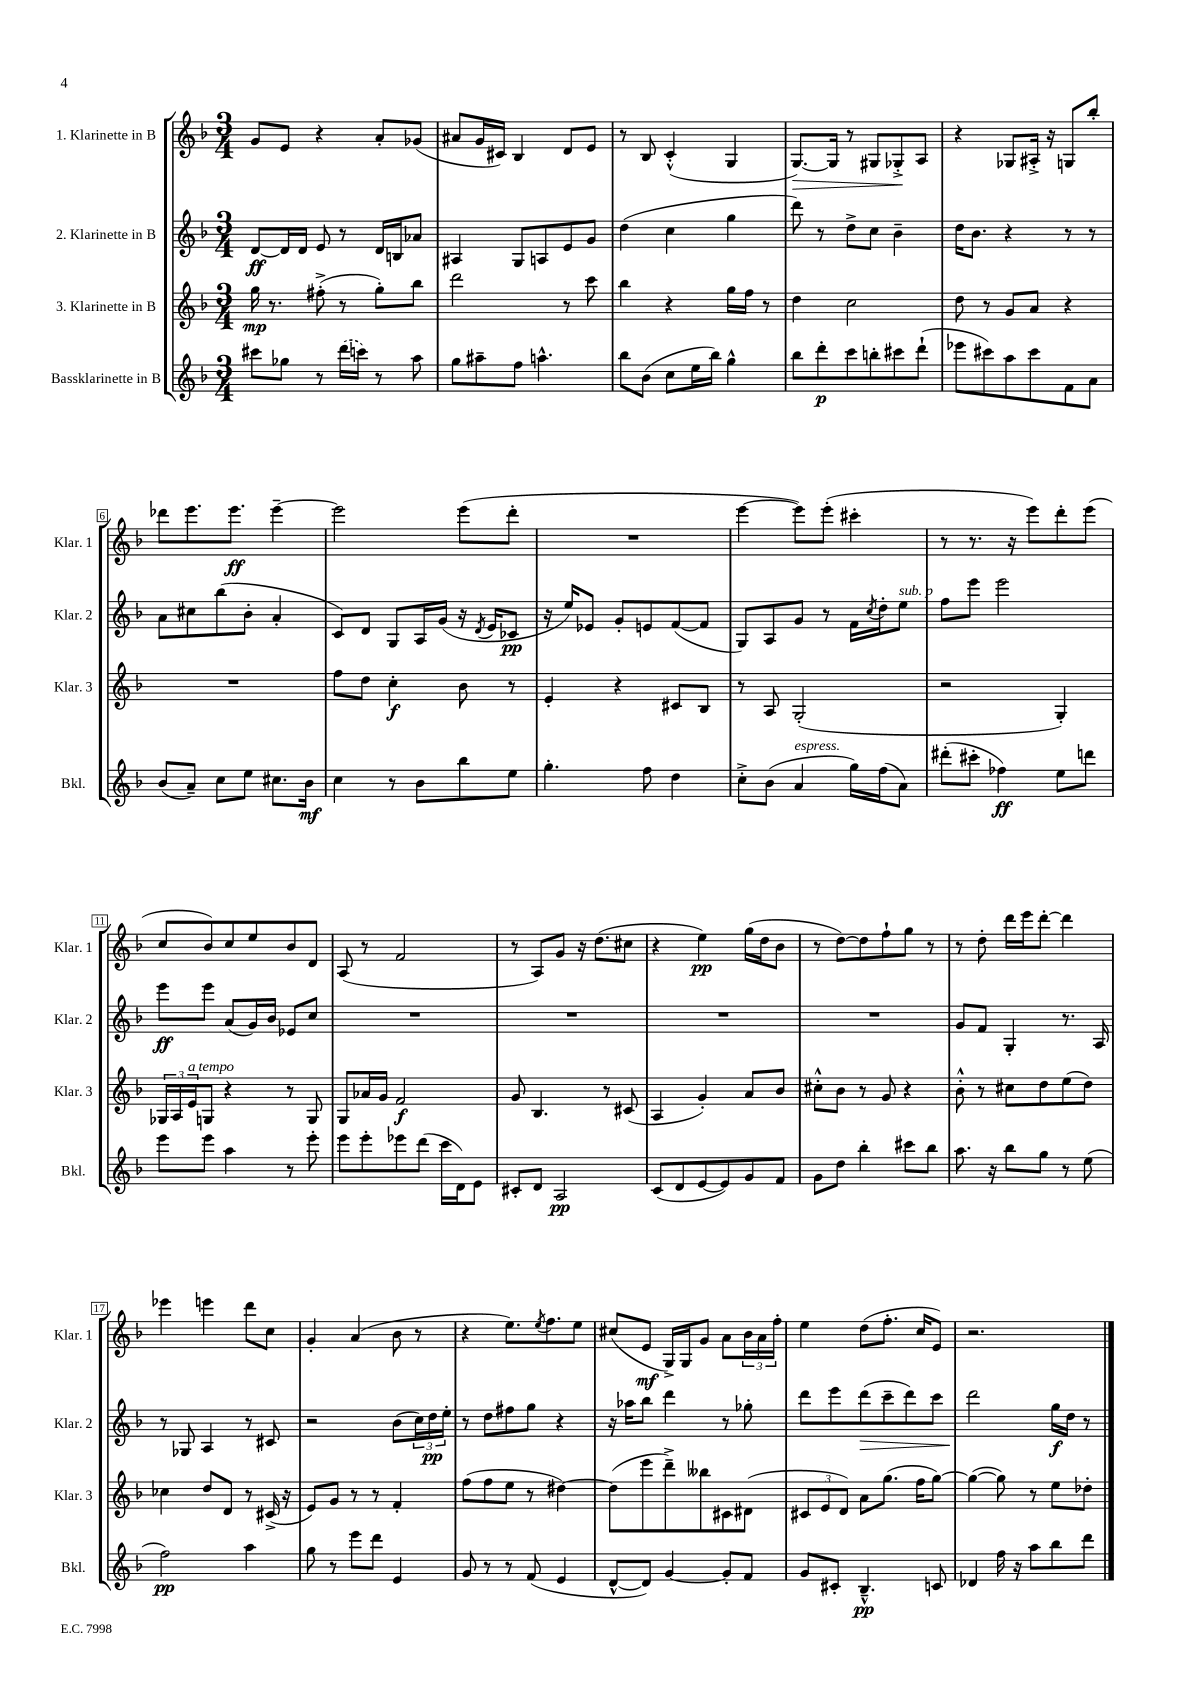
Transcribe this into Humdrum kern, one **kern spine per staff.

**kern	**dynam	**kern	**dynam	**kern	**dynam	**kern	**dynam
*part4	*part4	*part3	*part3	*part2	*part2	*part1	*part1
*staff4	*staff4	*staff3	*staff3	*staff2	*staff2	*staff1	*staff1
*I"Bassklarinette in B	*	*I"3. Klarinette in B	*	*I"2. Klarinette in B	*	*I"1. Klarinette in B	*
*I'Bkl.	*	*I'Klar. 3	*	*I'Klar. 2	*	*I'Klar. 1	*
*clefG2	*	*clefG2	*	*clefG2	*	*clefG2	*
*k[b-]	*	*k[b-]	*	*k[b-]	*	*k[b-]	*
*M3/4	*	*M3/4	*	*M3/4	*	*M3/4	*
=1	=1	=1	=1	=1	=1	=1	=1
8ccc#X\L	.	16gg\	mp	[8d/L	ff	8g/L	.
.	.	8.r	.	.	.	.	.
8gg-X\J	.	.	.	16d/L]	.	8e/J	.
.	.	.	.	16d/JJ	.	.	.
8r	.	(8ff#X'^\	.	8e/	.	4r	.
(16ddd\LL	.	8r	.	8r	.	.	.
16cccn\JJ)	.	.	.	.	.	.	.
8r	.	8gg'\L)	.	16d/LL	.	8a'/L	.
.	.	.	.	16Bn/J	.	.	.
8aa\	.	8bb-\J	.	8a-X/J	.	(8g-X/J	.
=2	=2	=2	=2	=2	=2	=2	=2
8gg\L	.	2ddd\	.	4A#X/	.	8a#X/L	.
8aa#X~\	.	.	.	.	.	16g/L	.
.	.	.	.	.	.	16c#X/JJ)	.
8ff\J	.	.	.	8G/L	.	4B-/	.
4.aan^^\	.	.	.	8An/	.	.	.
.	.	8r	.	8e/	.	8d/L	.
.	.	8ccc\	.	8g/J	.	8e/J	.
=3	=3	=3	=3	=3	=3	=3	=3
8bb-\L	.	4bb-\	.	(4dd\	.	8r	.
(8b-\J	.	.	.	.	.	8B-/	.
8cc\L	.	4r	.	4cc\	.	(4c'^^/	.
16ee\L	.	.	.	.	.	.	.
16bb-\JJ)	.	.	.	.	.	.	.
4gg^^\	.	16gg\LL	.	4gg\	.	4G/	.
.	.	16ff\JJ	.	.	.	.	.
.	.	8r	.	.	.	.	.
=4	=4	=4	=4	=4	=4	=4	=4
!	!	!	!	!	!	!	!LO:HP:b
8bb-\L	.	4dd\	.	8ddd\)	.	[8.G/L)	>
8ddd'\	p	.	.	8r	.	.	.
.	.	.	.	.	.	16G/Jk]	.
8ccc\	.	2cc\	.	8dd^\L	.	8r	.
8bbn'\	.	.	.	8cc\J	.	8G#X/L	.
8ccc#X\	.	.	.	4b-~\	.	8G-X'^/	.
(8ddd`\J	.	.	.	.	.	8A/J	]
=5	=5	=5	=5	=5	=5	=5	=5
8eee-X\L	.	8dd\	.	16dd\KL	.	4r	.
.	.	.	.	8.b-\J	.	.	.
8ccc#X\)	.	8r	.	.	.	.	.
8aa\	.	8g/L	.	4r	.	8G-X/L	.
8ccc#\	.	8a/J	.	.	.	16A#X'^/Jk	.
.	.	.	.	.	.	16r	.
8f\	.	4r	.	8r	.	8Gn/L	.
8a\J	.	.	.	8r	.	8bb-'/J	.
!!LO:LB:g=z
=6	=6	=6	=6	=6	=6	=6	=6
(8b-/L	.	2.r	.	8a\L	.	8ddd-X\L	.
8a~/J)	.	.	.	8cc#X\	.	8.eee\	.
8cc\L	.	.	.	(8bb-\	.	.	.
.	.	.	.	.	.	8.eee\J	ff
8ee\J	.	.	.	8b-'\J	.	.	.
8.cc#X\L	.	.	.	4a'/	.	[4eee~\	.
16b-\Jk	mf	.	.	.	.	.	.
=7	=7	=7	=7	=7	=7	=7	=7
4cc\	.	8ff\L	.	8c/L)	.	2eee\]	.
.	.	8dd\J	.	8d/J	.	.	.
8r	.	4cc'\	f	8G/L	.	.	.
8b-\L	.	.	.	16A/L	.	.	.
.	.	.	.	(16g/JJ	.	.	.
8bb-\	.	8b-\	.	16r	.	(8eee\L	.
.	.	.	.	8qd/	.	.	.
.	.	.	.	16e/KL	.	.	.
8ee\J	.	8r	.	8c-X/J	pp	8ddd'\J	.
=8	=8	=8	=8	=8	=8	=8	=8
4.gg'\	.	4e'/	.	16r	.	2.r	.
.	.	.	.	16ee/KL)	.	.	.
.	.	.	.	8e-X/J	.	.	.
.	.	4r	.	8g'/L	.	.	.
8ff\	.	.	.	8en/	.	.	.
4dd\	.	8c#X/L	.	([8f/	.	.	.
.	.	8B-/J	.	8f/J]	.	.	.
=9	=9	=9	=9	=9	=9	=9	=9
8cc'^\L	.	8r	.	8G/L)	.	[4eee\	.
(8b-\J	.	8A/	.	8A/	.	.	.
!LO:TX:a:i:t=espress.	!	!	!	!	!	!	!
4a/	.	(2G'/	.	8g/J	.	8eee\L])	.
.	.	.	.	8r	.	(8eee'\J	.
16gg\LL)	.	.	.	16f\LL	.	4ccc#X'\	.
.	.	.	.	8qcc/	.	.	.
(16ff\J	.	.	.	16dd'\J	.	.	.
!	!	!	!	!LO:TX:a:i:t=sub. p	!	!	!
8a\J)	.	.	.	8ee\J	.	.	.
=10	=10	=10	=10	=10	=10	=10	=10
(8ddd#X'\L	.	2r	.	8ff\L	.	8r	.
8ccc#X'\J	.	.	.	8eee\J	.	8.r	.
4ff-X\)	ff	.	.	2eee\	.	.	.
.	.	.	.	.	.	16r	.
.	.	.	.	.	.	8eee\L)	.
8ee\L	.	4G'/)	.	.	.	8ddd'\	.
8dddn\J	.	.	.	.	.	(8eee\J	.
!!LO:LB:g=z
=11	=11	=11	=11	=11	=11	=11	=11
8eee\L	.	24G-X/LL	.	8eee\L	ff	8cc/L	.
.	.	24A/	.	.	.	.	.
!	!	!LO:TX:a:i:t=a tempo	!	!	!	!	!
.	.	24e/J	.	.	.	.	.
8eee\J	.	8Gn/J	.	8eee\J	.	8b-/)	.
4aa\	.	4r	.	(8a/L	.	8cc/	.
.	.	.	.	16g/L)	.	8ee/	.
.	.	.	.	16b-/JJ	.	.	.
8r	.	8r	.	8e-X/L	.	8b-/	.
8eee'\	.	8G/	.	8cc/J	.	8d/J	.
=12	=12	=12	=12	=12	=12	=12	=12
8eee\L	.	8G/L	.	2.r	.	(8A/	.
8eee'\	.	16a-X/L	.	.	.	8r	.
.	.	16g/JJ	.	.	.	.	.
8eee-X\	.	2f/	f	.	.	2f/	.
(8ddd\J	.	.	.	.	.	.	.
16ccc\LL	.	.	.	.	.	.	.
16d\J)	.	.	.	.	.	.	.
8e\J	.	.	.	.	.	.	.
=13	=13	=13	=13	=13	=13	=13	=13
8c#X'/L	.	8g/	.	2.r	.	8r	.
8d/J	.	4.B-/	.	.	.	8A/L)	.
2A/	pp	.	.	.	.	8g/J	.
.	.	.	.	.	.	16r	.
.	.	.	.	.	.	(8.dd\L	.
.	.	8r	.	.	.	.	.
.	.	(8c#X/	.	.	.	8cc#X\J	.
=14	=14	=14	=14	=14	=14	=14	=14
(8c/L	.	4A/	.	2.r	.	4r	.
8d/	.	.	.	.	.	.	.
[8e/	.	4g'/)	.	.	.	4ee\)	pp
8e/])	.	.	.	.	.	.	.
8g/	.	8a/L	.	.	.	(16gg\LL	.
.	.	.	.	.	.	16dd\J	.
8f/J	.	8b-/J	.	.	.	8b-\J	.
=15	=15	=15	=15	=15	=15	=15	=15
8g\L	.	8cc#X'^^\L	.	2.r	.	8r	.
8dd\J	.	8b-\J	.	.	.	[8dd\L)	.
4bb-'\	.	8r	.	.	.	8dd\]	.
.	.	8g/	.	.	.	8ff`\	.
8ccc#X\L	.	4r	.	.	.	8gg\J	.
8bb-\J	.	.	.	.	.	8r	.
=16	=16	=16	=16	=16	=16	=16	=16
8.aa\	.	8b-'^^\	.	8g/L	.	8r	.
.	.	8r	.	8f/J	.	8dd'\	.
16r	.	.	.	.	.	.	.
8bb-\L	.	8cc#X\L	.	4G'/	.	16ddd\LL	.
.	.	.	.	.	.	16eee\J	.
8gg\J	.	8dd\	.	.	.	[8ddd'\J	.
8r	.	(8ee\	.	8.r	.	4ddd\]	.
(8ee\	.	8dd\J)	.	.	.	.	.
.	.	.	.	16A/	.	.	.
!!LO:LB:g=z
=17	=17	=17	=17	=17	=17	=17	=17
2ff\)	pp	4cc-X\	.	8r	.	4eee-X\	.
.	.	.	.	8G-X/	.	.	.
.	.	8dd/L	.	4A/	.	4eeen\	.
.	.	8d/J	.	.	.	.	.
4aa\	.	8r	.	8r	.	8ddd\L	.
.	.	(16c#X^/	.	8c#X/	.	8cc\J	.
.	.	16r	.	.	.	.	.
=18	=18	=18	=18	=18	=18	=18	=18
8gg\	.	8e/L)	.	2r	.	4g'/	.
8r	.	8g/J	.	.	.	.	.
8eee\L	.	8r	.	.	.	(4a/	.
8ddd\J	.	8r	.	.	.	.	.
4e/	.	4f'/	.	(8b-\L	.	8b-\	.
.	.	.	.	24cc\L)	.	8r	.
.	.	.	.	24dd\	pp	.	.
.	.	.	.	24ee'\JJ	.	.	.
=19	=19	=19	=19	=19	=19	=19	=19
8g/	.	(8ff\L	.	8r	.	4r	.
8r	.	8ff\	.	8dd\L	.	.	.
8r	.	8ee\J	.	8ff#X\	.	8.ee\L)	.
(8f/	.	8r	.	8gg\J	.	.	.
.	.	.	.	.	.	8qee/	.
.	.	.	.	.	.	8.ff\	.
4e/	.	[4dd#X\)	.	4r	.	.	.
.	.	.	.	.	.	8ee\J	.
=20	=20	=20	=20	=20	=20	=20	=20
[8d^^/L	.	(8dd#\L]	.	16r	.	(8cc#X/L	.
.	.	.	.	16aa-X\KL	.	.	.
8d/J])	.	8eee\	.	8bb-\J	.	8e/J	mf
[4g/	.	8ddd~^\)	.	4ddd\	.	16G^/LL)	.
.	.	.	.	.	.	16G/J	.
.	.	8bb--X\	.	.	.	8g/J	.
8g'/L]	.	8c#X\	.	8r	.	8a\L	.
8f/J	.	(8d#X\J	.	8gg-X'\	.	24b-\L	.
.	.	.	.	.	.	24a\	.
.	.	.	.	.	.	24ff'\JJ	.
=21	=21	=21	=21	=21	=21	=21	=21
8g/L	.	12c#X/L	.	8ddd\L	.	4ee\	.
.	.	12e/	.	.	.	.	.
8c#X'/J	.	.	.	8eee\	.	.	.
.	.	12d/J)	.	.	.	.	.
!	!	!	!	!	!LO:HP:b	!	!
4.B-~^^/	pp	8a\L	.	(8ddd\	>	(8dd\L	.
.	.	(8.gg\J	.	8ccc~\	.	8.ff'\J	.
.	.	.	.	8ddd\)	.	.	.
.	.	16ff\KL	.	.	.	16cc/KL	.
8cn/	.	[8gg\J)	.	8ccc\J	.	8e/J)	.
=22	=22	=22	=22	=22	=22	=22	=22
4d-X/	.	(4gg\_	.	2ddd\	.	2.r	.
16ff\	.	8gg\])	.	.	.	.	.
16r	.	.	.	.	.	.	.
8aa\L	.	8r	.	.	.	.	.
8bb-\	.	8ee\L	.	16gg\LL	] f	.	.
.	.	.	.	16dd\JJ	.	.	.
8ddd\J	.	8dd-X'\J	.	8r	.	.	.
==	==	==	==	==	==	==	==
*-	*-	*-	*-	*-	*-	*-	*-
